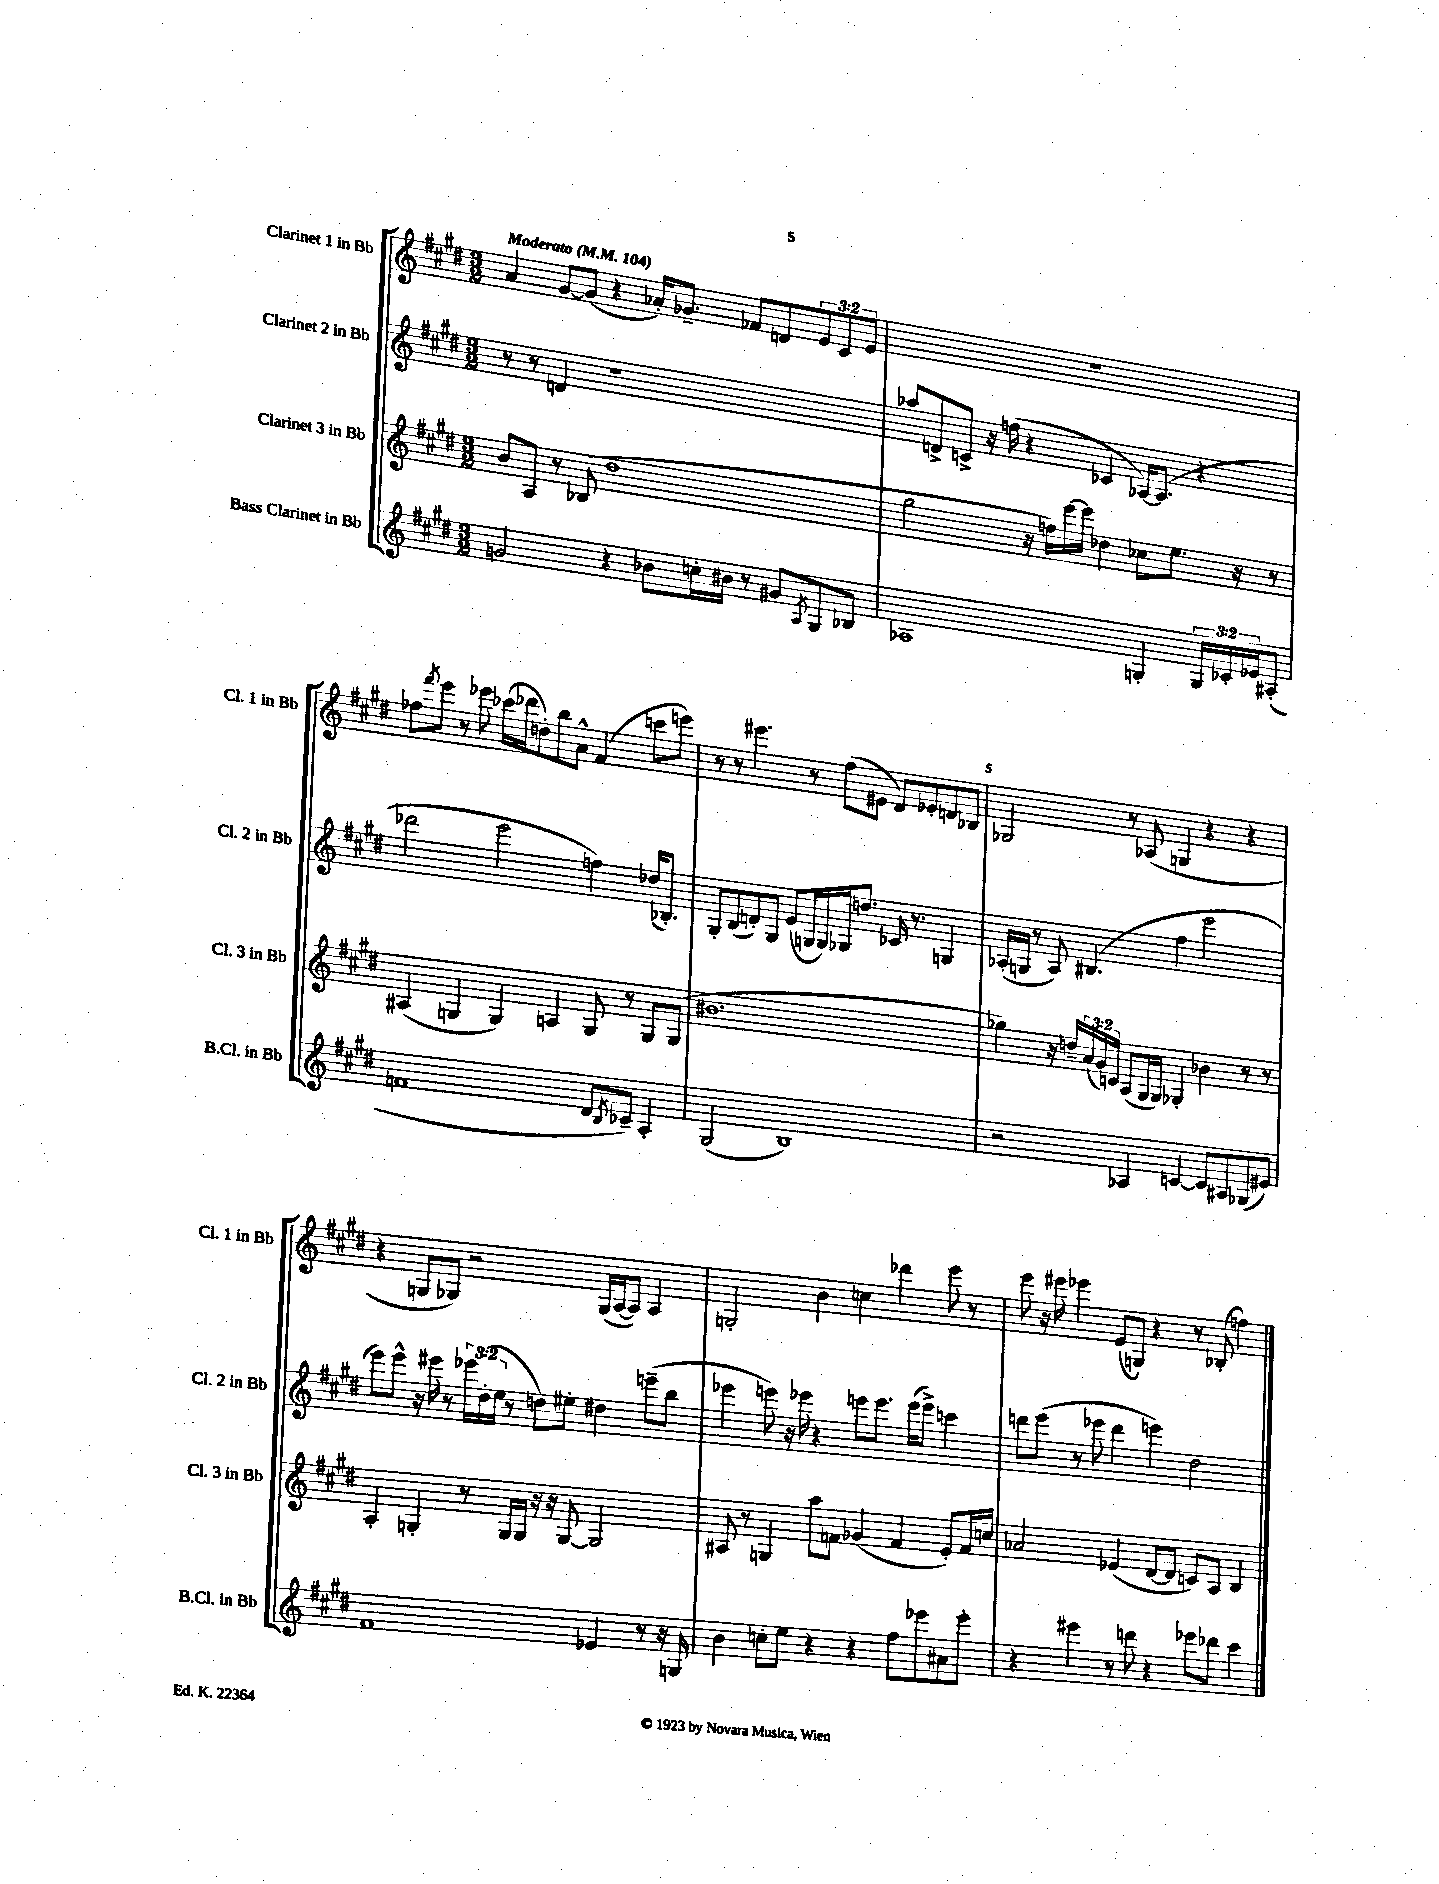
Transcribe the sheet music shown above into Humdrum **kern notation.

**kern	**kern	**kern	**kern
*part4	*part3	*part2	*part1
*staff4	*staff3	*staff2	*staff1
*I"Bass Clarinet in Bb	*I"Clarinet 3 in Bb	*I"Clarinet 2 in Bb	*I"Clarinet 1 in Bb
*I'B.Cl. in Bb	*I'Cl. 3 in Bb	*I'Cl. 2 in Bb	*I'Cl. 1 in Bb
*clefG2	*clefG2	*clefG2	*clefG2
*k[f#c#g#d#]	*k[f#c#g#d#]	*k[f#c#g#d#]	*k[f#c#g#d#]
*M3/2	*M3/2	*M3/2	*M3/2
*MM104	*MM104	*MM104	*MM104
=1	=1	=1	=1
!	!	!	!LO:TX:a:B:t=Moderato
2gn/	8b/L	8r	4a/
.	8A/J	8r	.
.	8r	4dn/	[8g#/L
.	(8B-X/	.	(8g#/J]
4r	1dd#	1r	4r
8b-X\L	.	.	16a-X'/KL)
.	.	.	8.g-X~/J
16ccn'\L	.	.	.
16b#X\JJ	.	.	.
8r	.	.	8f-X/L
8g#X/L	.	.	8dn/
8qA/	.	.	.
8G#/	.	.	12e/
.	.	.	12c#/
8B-X/J	.	.	.
.	.	.	12e/J
=2	=2	=2	=2
1A-X	2gg#\	8aa-X/L	1.r
.	.	8dn^/	.
.	.	8cn^/J	.
.	.	16r	.
.	.	(16ffn\	.
.	16r	4r	.
.	16ffn\LL)	.	.
.	[16eee\	.	.
.	16eee\JJ]	.	.
.	4dd-X\	4c-X/	.
4Gn'/	8cc-X\L	[16A-X/KL)	.
.	.	(8.A-/J]	.
.	8.ee\J	.	.
24G/LL	.	4r	.
24c-X'/	.	.	.
.	16r	.	.
24e-X/J	.	.	.
(8A#X'/J	8r	.	.
!!LO:LB:g=z
=3	=3	=3	=3
1fn	(4A#X/	2ddd-X\	8ff-X\L
.	.	.	8qfff#/
.	.	.	8eee\J
.	4Gn/	.	8r
.	.	.	8eee-X\
.	4G/)	2eee\	(16ccc-X\LL
.	.	.	16ddd-X\J
.	.	.	8ddn'\)
.	4An/	.	8bb\
.	.	.	8a^^\J
8d#/L	8G/	4ffn\)	(4f#/
8qB/	.	.	.
8c-X~/J)	8r	.	.
4A'/	8G/L	(16dd-X/KL	8cccn\L
.	.	8.B-X'/J)	.
.	(8G/J	.	8eeen\J)
=4	=4	=4	=4
(2G#/	1.b#X	8G#'/L	8r
.	.	(8B/	8r
.	.	8dn'/)	4.eee#X\
.	.	8G#/J	.
1B)	.	(8e/L	.
.	.	16Gn/L	8r
.	.	16G/)	.
.	.	16G-X/J	(8ff#\L
.	.	8.ddn/J	.
.	.	.	8e#X\J
.	.	16c-X/	8d#/L)
.	.	8.r	.
.	.	.	8e-X'/
.	.	4Gn/	8dn/
.	.	.	8B-X/J
=5	=5	=5	=5
2r	4gg-X\)	(16A-X'/LL	2G-X/
.	.	16Gn/JJ	.
.	.	8r	.
.	16r	8A-/)	.
.	16ddn~/LL	.	.
.	(24a/	(4.B#X/	.
.	24g#/)	.	.
.	24cn/JJ	.	.
4A-X/	(8A/L	.	8r
.	16G#/L	.	(8A-X/
.	16G#/JJ)	.	.
[4cn/	4G-X'/	4ff#\	4Gn/
8c/L]	4b-X\	2eee\	4r
8A#X/	.	.	.
(8G-X/	8r	.	4r
8e#X/J)	8r	.	.
!!LO:LB:g=z
=6	=6	=6	=6
1f#	4A'/	8eee\L)	4r
.	.	8eee^^\J	.
.	4Gn'/	16r	8Gn/L
.	.	16eee#X\	.
.	.	8r	8G-X/J)
.	8r	24eee-X\LL	2r
.	.	(24dd#'\	.
.	.	24ee\JJ	.
.	16G/LL	8r	.
.	16G/JJ	.	.
.	16r	8ddn\L)	.
.	16r	.	.
.	[8G/	8ee#X'\J	.
4e-X/	2G/]	4dd#X\	(16G-/LL
.	.	.	[16A/J
.	.	.	8A/J])
8r	.	(8eeen~\L	4A/
16r	.	8bb\J	.
16Gn/	.	.	.
=7	=7	=7	=7
4b\	8A#X/	4eee-X\	2Gn'/
.	8r	.	.
8ccn'\L	4Gn/	8eeen\)	.
8ee\J	.	16r	.
.	.	16eee-X\	.
4r	8aa\L	4r	4b\
.	8fn\J	.	.
4r	(4g-X/	8eeen\L	4ccn\
.	.	8.eee\J	.
8ff#\L	4f/	.	4ddd-X\
.	.	(16eee\KL	.
8eee-X\	.	8eee^\J)	.
8a#X\	8e'/L)	4cccn\	8eee\
8eee-'\J	16f/L	.	8r
.	16ccn/JJ	.	.
=8	=8	=8	=8
4r	2a-X/	8dddn\L	8eee\
.	.	(8eee\J	16r
.	.	.	16eee#X\
4eee#X\	.	8r	4eee-X\
.	.	8eee-X\	.
8r	(4e-X/	4ddd\	(8e/L
8dddn\	.	.	8Gn/J)
4r	[8d#/L	4eeen\)	4r
.	8d#/J]	.	.
8eee-X\L	8cn/L)	2dd#\	8r
8ddd-X\J	8A/J	.	(8B-X'/
4ccc#\	4B/	.	4ffn\)
==	==	==	==
*-	*-	*-	*-
